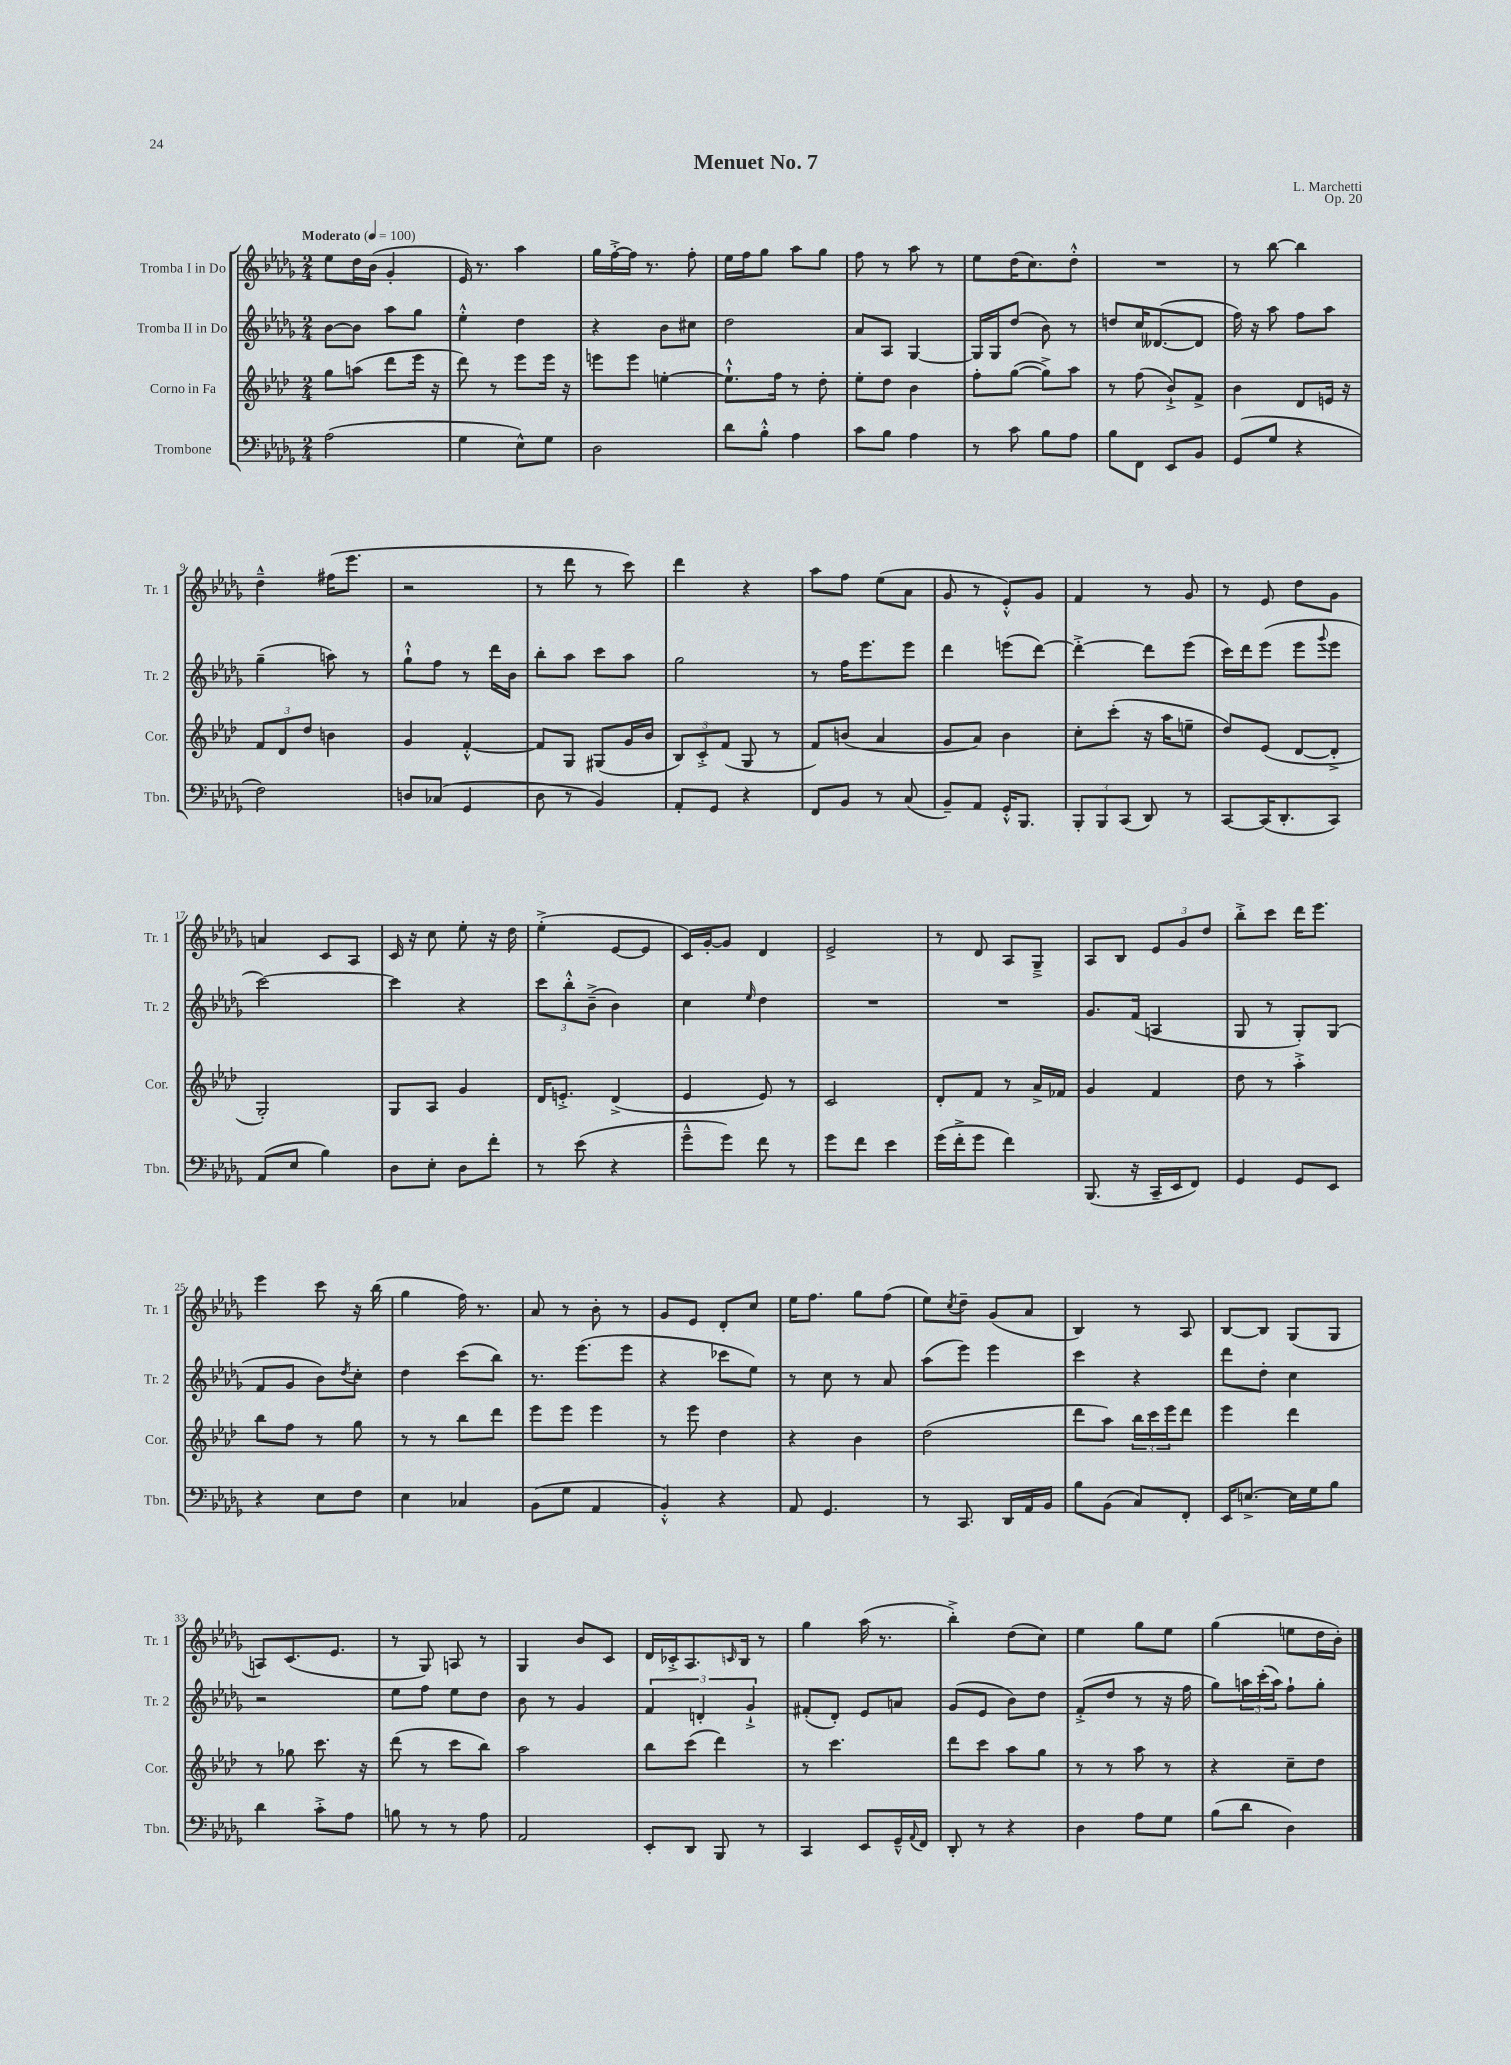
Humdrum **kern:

**kern	**kern	**kern	**kern
*staff4	*staff3	*staff2	*staff1
*clefF4	*clefG2	*clefG2	*clefG2
*k[b-e-a-d-g-]	*k[b-e-a-d-]	*k[b-e-a-d-g-]	*k[b-e-a-d-g-]
*M2/4	*M2/4	*M2/4	*M2/4
*MM100	*MM100	*MM100	*MM100
(2A-	8gg	[8b-	8ee-
.	(8aa	8b-]	16dd-
.	.	.	(16b-
.	8ddd-	8aa-	4g-'
.	16eee-	8gg-	.
.	16r	.	.
=	=	=	=
4G-	8ddd-)	4ee-'^^	16e-)
.	.	.	8.r
.	8r	.	.
8E-^^)	8eee-	4dd-	4aa-
8G-	16eee-	.	.
.	16r	.	.
=	=	=	=
2D-	8eee	4r	16gg-
.	.	.	[16ff'^
.	8eee	.	16ff]
.	.	.	8.r
.	[4ee'	8b-	.
.	.	8cc#	8ff'
=	=	=	=
8d-	8.ee`^^]	2dd-	16ee-
.	.	.	16ff
8B-'^^	.	.	8gg-
.	16ff	.	.
4A-	8r	.	8aa-
.	8dd-'	.	8gg-
=	=	=	=
8c	8ee-'	8a-	8ff
8B-	8dd-	8A-	8r
4A-	4b-	[4G-	8aa-
.	.	.	8r
=	=	=	=
8r	8ff'	16G-]	8ee-
.	.	16G-	.
8c	([8gg	(8dd-	(16dd-
.	.	.	8.cc)
8B-	8gg^])	8b-)	.
8A-	8aa-	8r	8dd-'^^
=	=	=	=
8B-	8r	8dd	2r
8FF	(8ff	16cc	.
.	.	([8.d--	.
8EE-	8b-`^)	.	.
8BB-	8f^	8d--]	.
=	=	=	=
(8GG-	4b-	16ff)	8r
.	.	16r	.
8G-	.	8aa-	[8bb-
4r	8d-	8ff	4bb-]
.	16e	8aa-	.
.	16r	.	.
=	=	=	=
2F)	12f	(4gg-~	4dd-~^^
.	12d-	.	.
.	12dd-	.	.
.	4b	8aa)	(16ff#
.	.	.	8.eee-
.	.	8r	.
=	=	=	=
8D	4g	8gg-`^^	2r
(8C-	.	8ff	.
4GG-	[4f'^^	8r	.
.	.	16ddd-	.
.	.	16b-	.
=	=	=	=
8D-	8f]	8bb-'	8r
8r	8G	8aa-	8ddd-
4BB-)	(8G#	8ccc	8r
.	16g	8aa-	8ccc)
.	16b-	.	.
=	=	=	=
8AA-'	12B-)	2gg-	4ddd-
.	12c'^	.	.
8GG-	.	.	.
.	(12f	.	.
4r	8G	.	4r
.	8r	.	.
=	=	=	=
8FF	8f)	8r	8aa-
8BB-	(8b	16ff	8ff
.	.	8.eee-	.
8r	4a-	.	(8ee-
(8C	.	8eee-	8a-
=	=	=	=
8BB-~)	8g	4ddd-	8g-
8AA-	8a-)	.	8r
16GG-'^^	4b-	(8eee	8e-'^^)
8.BBB-	.	.	.
.	.	[8ddd-)	8g-
=	=	=	=
12BBB-'	8cc'	4ddd-'^_	4f
12BBB-	.	.	.
.	(8ccc'	.	.
(12CC	.	.	.
8DD-)	16r	8ddd-]	8r
.	16aa-	.	.
8r	8ee~	(8eee-	8g-
=	=	=	=
[8CC	8dd-)	16ccc)	8r
.	.	16ddd-	.
(16CC]	(8e-	(8eee-	8e-
8.DD-'	.	.	.
.	[8d-	8eee-	8dd-
.	.	8qqggg-	.
8CC)	8d-'^]	8eee-	8g-
=	=	=	=
(8AA-	2G')	[2ccc)	4a
8E-	.	.	.
4B-)	.	.	8c
.	.	.	8A-
=	=	=	=
8D-	8G	4ccc]	16c
.	.	.	16r
8E-'	8A-	.	8cc
8D-	4g	4r	8ee-'
8f'	.	.	16r
.	.	.	16dd-
=	=	=	=
8r	16d-	12ccc	(4ee-'^
.	8.e'^	.	.
.	.	12bb-'^^	.
(8e-	.	.	.
.	.	(12b-~^	.
4r	(4d-^	4b-)	[8e-
.	.	.	8e-]
=	=	=	=
8g-~^^	4e-	4cc	16c)
.	.	.	[16g-'
8g-)	.	.	8g-]
.	.	16qqee-	.
8f	8e-)	4dd-	4d-
8r	8r	.	.
=	=	=	=
8g-	2c	2r	2e-^
8f	.	.	.
4e-	.	.	.
=	=	=	=
(16g-	8d-'	2r	8r
16f'^	.	.	.
8g-	8f	.	8d-
4f)	8r	.	8A-
.	16a-^	.	8G-~^
.	16f-	.	.
=	=	=	=
(8.BBB-	4g	8.g-	8A-
.	.	.	8B-
16r	.	(16f	.
16CC~	4f	4A	12e-
16EE-	.	.	.
.	.	.	12g-
8FF)	.	.	.
.	.	.	12dd-
=	=	=	=
4GG-	8dd-	8G-	8bb-'^
.	8r	8r	8ccc
8GG-	4aa-'^	8G-')	16ddd-
.	.	.	8.eee-
8EE-	.	(8G-	.
=	=	=	=
4r	8bb-	8f	4eee-
.	8ff	8g-	.
8E-	8r	8b-)	8ccc
.	.	8qdd-	.
8F	8gg	8cc'	16r
.	.	.	(16bb-
=	=	=	=
4E-	8r	4dd-	4gg-
.	8r	.	.
4C-	8bb-	(8ccc	16ff)
.	.	.	8.r
.	8ddd-	8bb-)	.
=	=	=	=
(8BB-	8eee-	8.r	8a-
8G-	8eee-	.	8r
.	.	(8.eee-	.
4AA-	4eee-	.	8b-'
.	.	8eee-	8r
=	=	=	=
4BB-'^^)	8r	4r	8g-
.	8eee-	.	8e-
4r	4dd-	8ccc-	8d-'
.	.	8ee-)	8cc
=	=	=	=
8AA-	4r	8r	16ee-
.	.	.	8.ff
4.GG-	.	8cc	.
.	4b-	8r	8gg-
.	.	8a-	(8ff
=	=	=	=
8r	(2dd-	(8aa-	8ee-)
.	.	.	8qcc
8.CC	.	8eee-)	8dd-~
.	.	4eee-	(8g-
16DD-	.	.	.
16AA-	.	.	8a-
16BB-	.	.	.
=	=	=	=
8B-	8ddd-	4ccc	4B-)
(8BB-	8aa-)	.	.
8C)	24bb-	4r	8r
.	24ccc	.	.
.	24eee-	.	.
8FF'	8ddd-	.	8A-
=	=	=	=
16EE-	4eee-	8ddd-	[8B-
[8.E^	.	.	.
.	.	8dd-'	8B-]
16E]	4ddd-	4cc	(8G-
16G-	.	.	.
8B-	.	.	8G-
=	=	=	=
4d-	8r	2r	8A)
.	8gg-	.	(8.c
8c'^	8.ccc	.	.
.	.	.	8.e-
8A-	.	.	.
.	16r	.	.
=	=	=	=
8B	(8ddd-	8ee-	8r
8r	8r	8ff	8G-)
8r	8ccc	8ee-	8A
8A-	8bb-)	8dd-	8r
=	=	=	=
2AA-	2aa-	8b-	4G-
.	.	8r	.
.	.	4g-	8b-
.	.	.	8c
=	=	=	=
8EE-'	8bb-	6f	16d-
.	.	.	16c-'^
8DD-	(8ccc	.	8.A-
.	.	6d'	.
8BBB-	4ddd-)	.	.
.	.	.	16qqc
.	.	.	16B-
.	.	6g-`^	.
8r	.	.	8r
=	=	=	=
4CC	8r	(8f#'	4gg-
.	4.ccc	8d-')	.
8EE-	.	8e-	(16aa-
.	.	.	8.r
16GG-~^^	.	8a	.
8qqAA-	.	.	.
16FF	.	.	.
=	=	=	=
8DD-'	8ddd-	(8g-	4bb-'^)
8r	8ccc	8e-	.
4r	8aa-	8b-)	(8dd-
.	8gg	8dd-	8cc)
=	=	=	=
4D-	8r	(8f'^	4ee-
.	8r	8dd-	.
8A-	8aa-	8r	8gg-
8G-	8r	16r	8ee-
.	.	16ff	.
=	=	=	=
(8B-	4r	8gg-)	(4gg-
8d-	.	24aa	.
.	.	(24ccc'	.
.	.	24aa)	.
4D-)	8cc~	8ff`	8ee
.	8dd-	8gg-'	16dd-
.	.	.	16b-')
==	==	==	==
*-	*-	*-	*-
